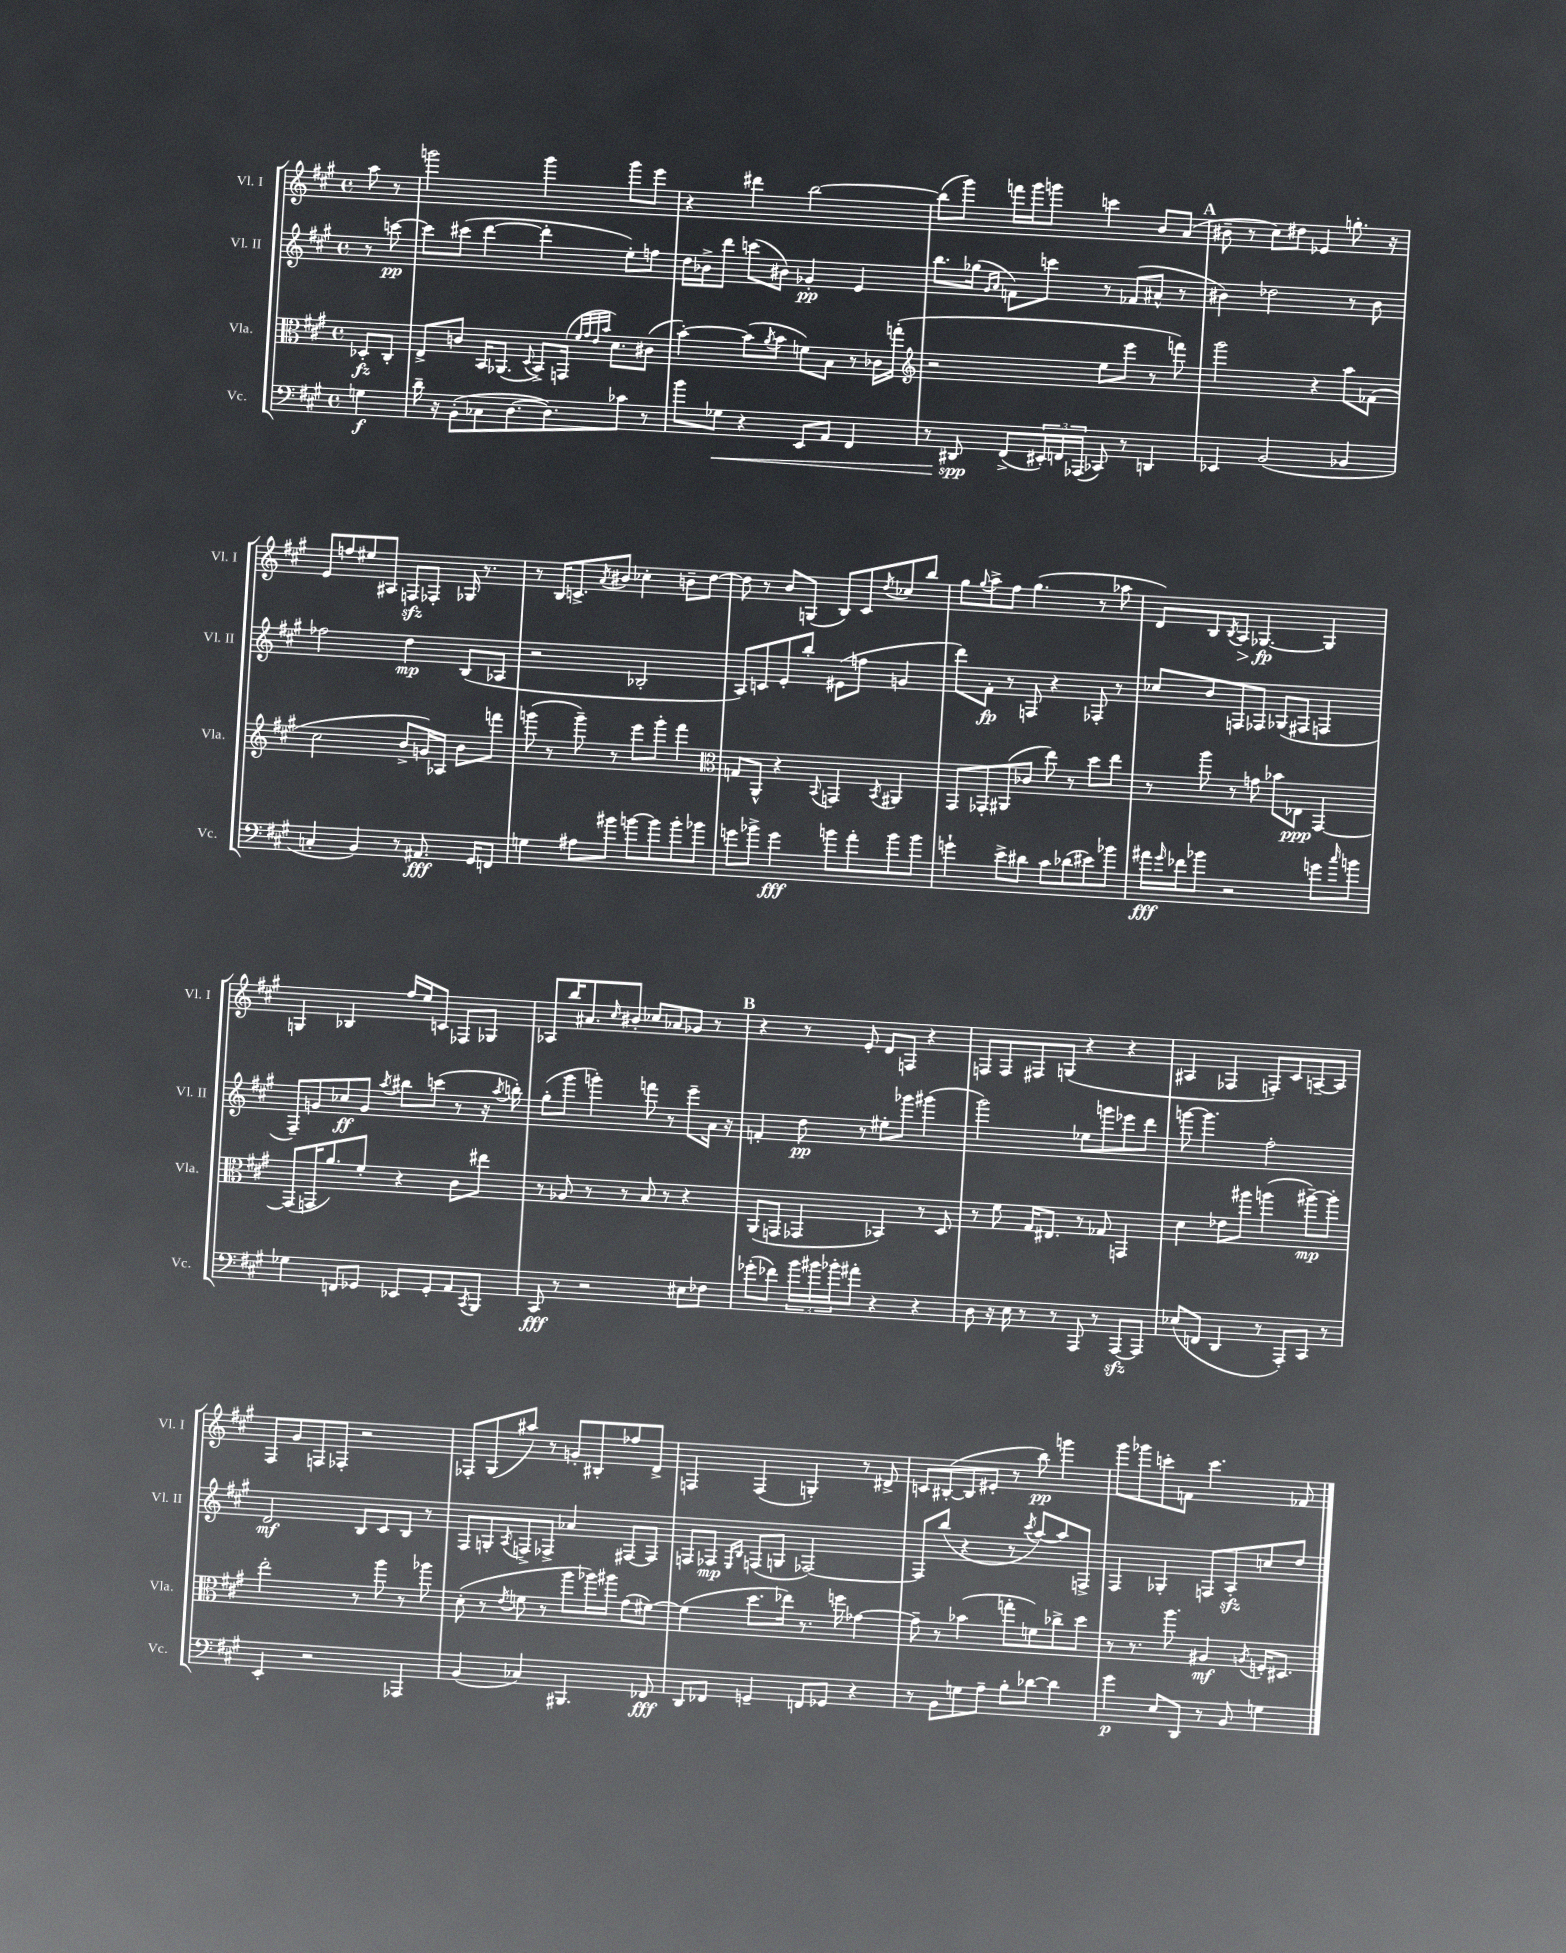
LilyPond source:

<<
\new StaffGroup <<
\new Staff = "s0" \with { instrumentName = "Vl. I" shortInstrumentName = "Vl. I" } {
    \clef treble \key a \major \defaultTimeSignature \time 4/4 \partial 4
    a''8 r8 |
    g'''2 g'''4 g'''8 e'''8 |
    r4 dis'''4 b''2~ |
    b''8( gis'''8) f'''16 gis'''16 g'''8 c'''4 b'8 a'8( |
    \mark \markup { \bold "A" } bis'8-- r8 cis''8) dis''8 ees'4 g''8.-. r16 |
    e'8 f''8 eis''8 ais8 f8\sfz fes8-. ges16 r8. |
    r8 b16 c'8.-> \acciaccatura { a'8 } bis'8 ces''4-. b'8-- d''8~ |
    d''8 r8 b'8 g8( b8) cis'8 \acciaccatura { d''8 } ces''8 b''8 |
    gis''8 \appoggiatura { gis''8 } a''8-> fis''8 gis''4.( r8 aes''8 |
    d'8) b8 \acciaccatura { b8 } a8\> ges4.~\fp\! ges4 |
    g4 bes4 fis''16 e''16 c'8 fes8 ges8 |
    aes8 b''16 ais'8. \grace { cis''16 } bis'8-. ces''8 aes'8 ges'8 r8 |
    \mark \markup { \bold "B" } r4 r8 e'8-. d'8 f8 r4 |
    f8 f8 fis8 g8( r4 r4 |
    ais4 fes4 f8-.) cis'8 a8~-- a8 |
    fis8 gis'8 f8 fes8-. r2 |
    fes8-. gis8( ais''8) r8 g'8-. bis8-. fes''8 d'8-> |
    f4 f4( g4-.) r8 dis'8-> |
    c'8 bis8~-.( bis8 eis'8-. r8 b''8\pp) g'''4 |
    gis'''8 ges'''8 c'''8-. f'8 c'''4. fes'8 \bar "|." |
}
\new Staff = "s1" \with { instrumentName = "Vl. II" shortInstrumentName = "Vl. II" } {
    \clef treble \key a \major \defaultTimeSignature \time 4/4 \partial 4
    r8 c'''8~\pp |
    c'''8 cis'''8( d'''4~ d'''4-. e''8-.) f''8 |
    d''16 bes'16-> d'''8 c'''8( bis'8) ges'4-.\pp e'4 |
    b''8. ges''16( \grace { gis'16 a'16 } f'8) c'''8 r8 fes'8( ais'8-^ r8 |
    \mark \markup { \bold "A" } bis'4) des''2 r8 bis'8 |
    fes''2 d''4\mp b8( aes8 |
    r2 bes2-. |
    a8) c'8 e'8-. b''8-. eis'8( f''8 g'4 |
    d'''8) fis'8-.\fp r8 f8 r4 fes8-. r8 |
    ces''8 b'8 f8 fes8 ges8( fis8 f4 |
    fis8--) g'8 ces''8\ff g'8 \acciaccatura { a''8 } bis''8 c'''8( r8 r16 \acciaccatura { a''8 } b''16-.) |
    gis''8-.( gis'''8 g'''4-.) f'''8 r8 e'''8-- a'16 r16 |
    \mark \markup { \bold "B" } f'4-. d''8\pp r8 eis''8-. ges'''8 gis'''4( |
    gis'''2) ees''8 g'''8 ees'''8 d'''8 |
    g'''8~ g'''4. fis''2-. |
    d'2\mf b8 cis'8 b8 r8 |
    fis8 g8-. \acciaccatura { a8 } f8-> fes8-> aes'4 fis8~ fis8 |
    f8 fes8\mp \grace { e16 b16 } f8( g8 fes2~) |
    fes8 b''8( r4 r8 \acciaccatura { cis'''8 } a''8~) a''8 f8-> |
    fis4 ges4-. f8 a8-.\sfz c''8 d''8 \bar "|." |
}
\new Staff = "s2" \with { instrumentName = "Vla." shortInstrumentName = "Vla." } {
    \clef alto \key a \major \defaultTimeSignature \time 4/4 \partial 4
    des8-.\fz cis8-. |
    e8-> c'8 b,16 aes,8.( \appoggiatura { d8 } b,8->) g,16( \grace { fis'32 gis'32 e'32 b'32 } d'8.) cis'8( |
    b'4~-.) b'8( \acciaccatura { a'8 } b'8 f'8) b8 r8 ces'16 g''16-.( |
    \clef treble r2 e''8 e'''8 r8 f'''8) |
    \mark \markup { \bold "A" } gis'''2 r4 a''8 fes'8( |
    cis''2 b'8-> g'16) aes16 b'8 f'''8 |
    g'''8( r8 g'''8--) r8 e'''8 g'''8-. fis'''4 |
    \clef alto g8 a,8-^ r4 \appoggiatura { b,8 } g,4 \acciaccatura { b,8 } ais,4 |
    gis,8 ges,8-. ais,8( ces'8 e''8) r8 d''8 e''8 |
    r8 a''8 r8 g'8 bes'8 ees8\ppp gis,4~ |
    gis,8( g,16 a'8.) fis'8-. r4 cis'8 eis''8 |
    r8 aes8 r8 r8 b8 r8 r4 |
    \mark \markup { \bold "B" } a,8( g,8 ges,4 bes,4) r8 d8 |
    r8 fis'8 gis16 eis8. r8 ges8 g,4 |
    d'4 ees'8 ais''8 a''4( ais''8~--\mp) ais''8-. |
    e''2-. r8 a''8 r8 aes''8 |
    d'8-.( r8 \acciaccatura { e'8 } f'8 r8 a''8 aes''16) ais''16 gis'8( fis'8~) |
    fis'4( d''8. ees''16) r8. f''16 ges'4~ |
    ges'8-- r8 bes'4( g''8-. f'8) ces''8-> d''8 |
    r8 r8. a''8. ais4\mf \acciaccatura { a8 } f16-. dis8. \bar "|." |
}
\new Staff = "s3" \with { instrumentName = "Vc." shortInstrumentName = "Vc." } {
    \clef bass \key a \major \defaultTimeSignature \time 4/4 \partial 4
    g4\f |
    d'16-- r16 b,8-.( ces8 d8.~ d8.) ces'8 r8 |
    b'8 ges8\< r4 e,8 a,8 fis,4 |
    r8 dis,8\spp\! fis,8->( \tuplet 3/2 { eis,16-.) f,16 aes,,16( } ces,8) r8 d,4 |
    \mark \markup { \bold "A" } ees,4 b,2( bes,4 |
    c4-. b,4) r8 ais,8.\fff gis,16 f,8 |
    g4 ais8 bis'8 b'8~ b'8 b'8-. bes'8 |
    g'8 bes'8-> g'4\fff b'8 a'8-. b'8 b'8 |
    g'4-! e'8-> dis'8 cis'8 des'8( eis'8) bes'8 |
    ais'16\fff \grace { gis'16 } fes'16 bes'8 r2 g'8 \grace { cis''16 } b'8 |
    ges4 f,8 ges,8 ees,8 ges,8-. a,8 \acciaccatura { cis,8 } b,,8 |
    cis,8\fff r8 r2 eis8 fes8 |
    \mark \markup { \bold "B" } ges'8-.( fes'8) \tuplet 3/2 { b'16 bis'16 bes'16-. } ais'8-. r4 r4 |
    d8 r16 e16 r8 r8 a,,8 r8 a,,8~\sfz a,,8 |
    ees8( f,8 d,4 r8 a,,8-.) cis,8 r8 |
    e,4-. r2 aes,,4 |
    b,4( ces4) bis,,4. fes,8\fff |
    d,8 fes,8 g,4-- f,8 ges,8 r4 |
    r8 b,8 g8 a8-- b8-. des'8~ des'4 |
    gis'4\p e8 d,8 r8 b,8 g4 \bar "|." |
}
>>
>>
\layout { \context { \Score \remove "Bar_number_engraver" } }
